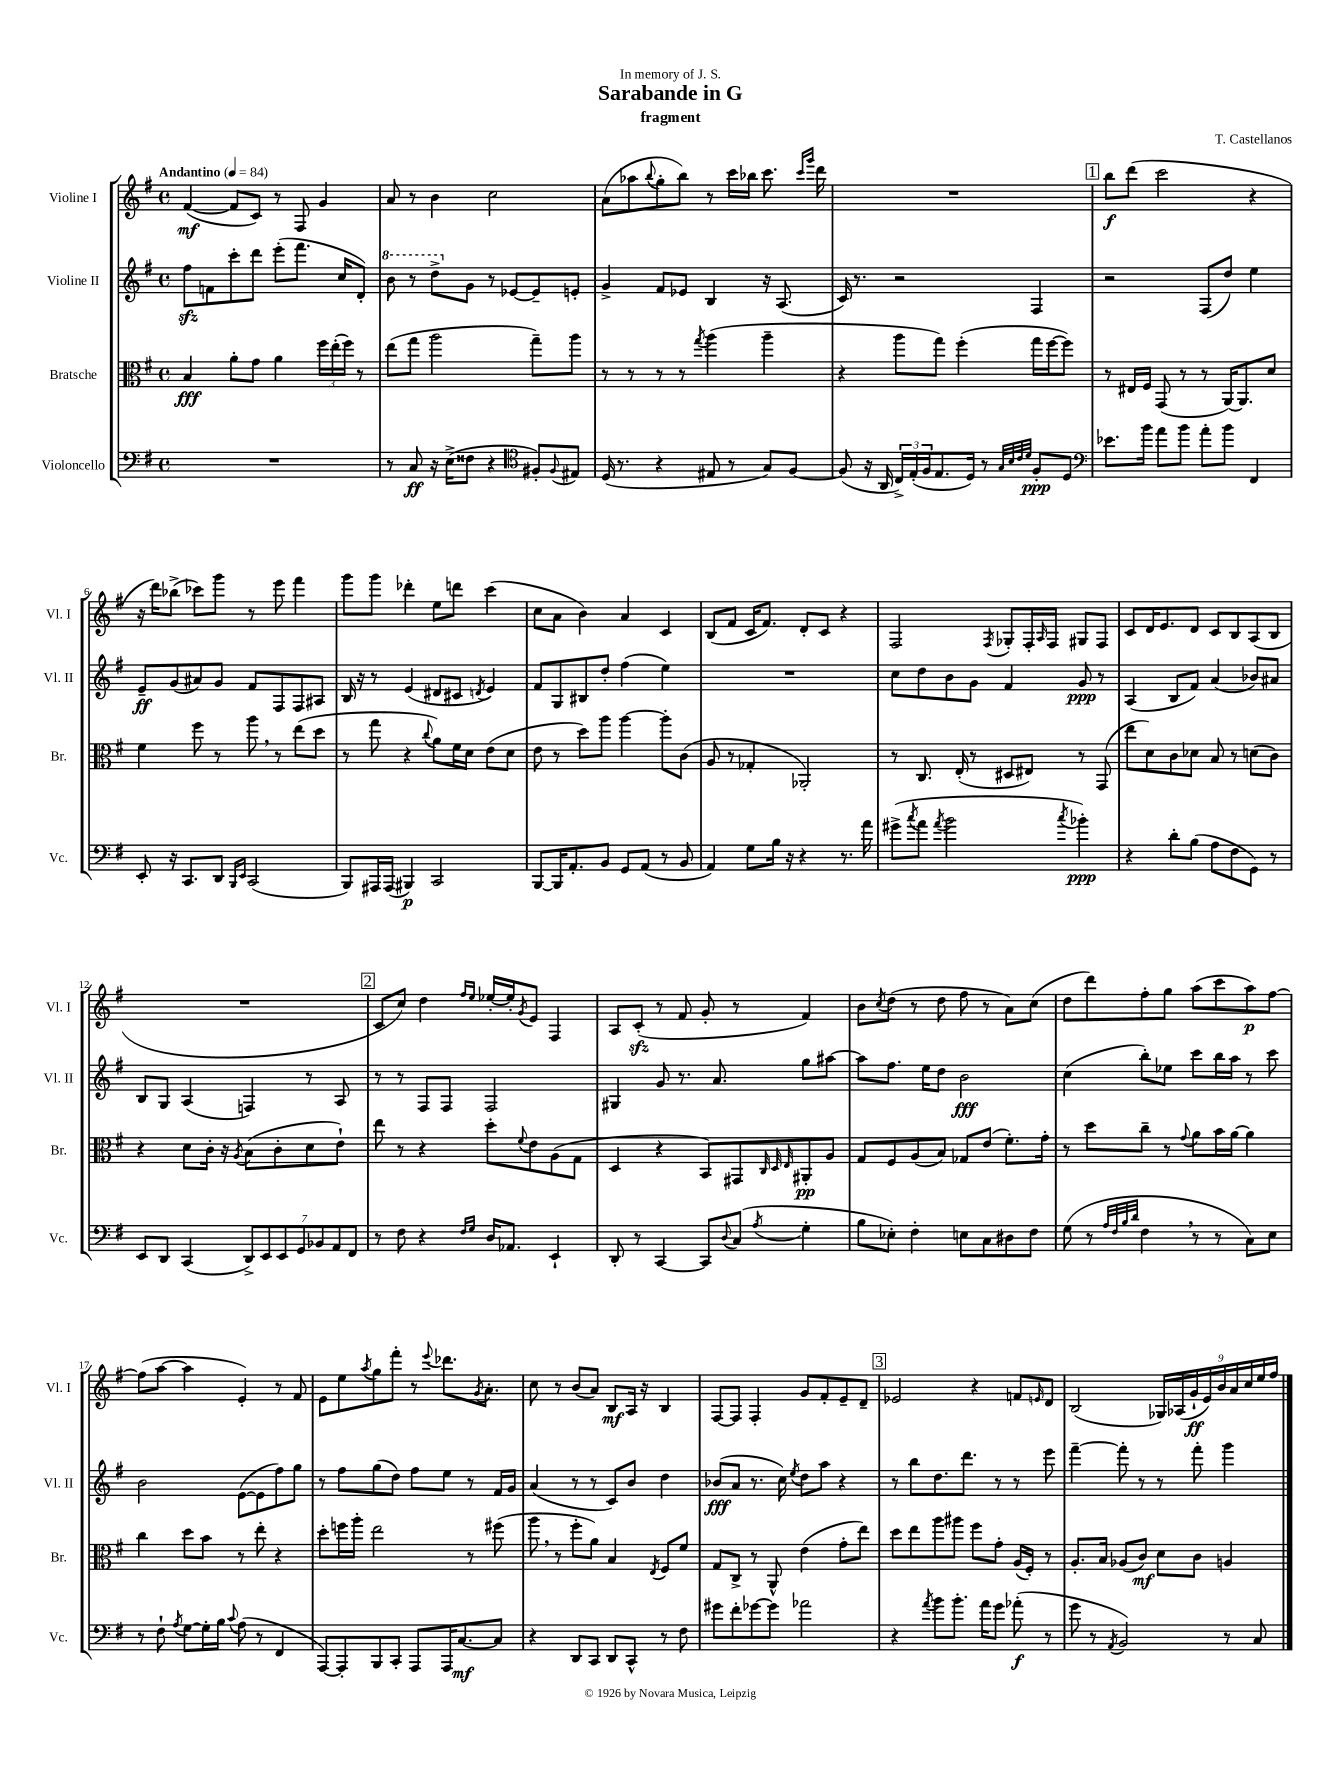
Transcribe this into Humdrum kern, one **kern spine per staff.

**kern	**dynam	**kern	**dynam	**kern	**dynam	**kern	**dynam
*part4	*part4	*part3	*part3	*part2	*part2	*part1	*part1
*staff4	*staff4	*staff3	*staff3	*staff2	*staff2	*staff1	*staff1
*I"Violoncello	*	*I"Bratsche	*	*I"Violine II	*	*I"Violine I	*
*I'Vc.	*	*I'Br.	*	*I'Vl. II	*	*I'Vl. I	*
*clefF4	*	*clefC3	*	*clefG2	*	*clefG2	*
*k[f#]	*	*k[f#]	*	*k[f#]	*	*k[f#]	*
*M4/4	*	*M4/4	*	*M4/4	*	*M4/4	*
*met(c)	*	*met(c)	*	*met(c)	*	*met(c)	*
*MM84	*	*MM84	*	*MM84	*	*MM84	*
=1	=1	=1	=1	=1	=1	=1	=1
!	!	!	!	!	!	!LO:TX:a:B:t=Andantino	!
1r	.	4B/	fff	8ff#zz\L	.	([4f#/	mf
.	.	.	.	8fn\	.	.	.
.	.	8a'\L	.	8ccc'\	.	8f#/L]	.
.	.	8g\J	.	8ddd\J	.	8c/J)	.
.	.	4a\	.	(8eee'\L	.	8r	.
.	.	.	.	8.fff#\J	.	8F#/	.
.	.	24ff#\LL	.	.	.	4g/	.
.	.	(24ee'\	.	.	.	.	.
.	.	.	.	16cc/KL	.	.	.
.	.	24ff#\JJ)	.	.	.	.	.
.	.	8r	.	8d'/J)	.	.	.
=2	=2	=2	=2	=2	=2	=2	=2
*	*	*	*	*8va	*	*	*
8r	.	(8ee\L	.	8bb\	.	8a/	.
8C/	ff	8gg\J	.	8r	.	8r	.
16r	.	2aa\	.	8ddd^\L	.	4b\	.
(16E^\KL	.	.	.	.	.	.	.
*	*	*	*	*X8va	*	*	*
8F##X\J	.	.	.	8g\J	.	.	.
4r	.	.	.	8r	.	2cc\	.
.	.	.	.	[8e-X/L	.	.	.
*clefC4	*	*	*	*	*	*	*
8F#X'/L)	.	8gg~\L)	.	8e-~/]	.	.	.
8qqF#/	.	.	.	.	.	.	.
8E#X/J	.	8aa\J	.	8en'/J	.	.	.
=3	=3	=3	=3	=3	=3	=3	=3
(16D/	.	8r	.	4g^/	.	(8a\L	.
8.r	.	.	.	.	.	.	.
.	.	8r	.	.	.	8aa-X\	.
.	.	.	.	.	.	8qqbb/	.
4r	.	8r	.	8f#/L	.	8gg'\	.
.	.	8r	.	8e-X/J	.	8bb\J)	.
.	.	8qgg/	.	.	.	.	.
8E#X/	.	(4aa\	.	4B/	.	8r	.
8r	.	.	.	.	.	16ccc\LL	.
.	.	.	.	.	.	16bb-X\JJ	.
8G/L)	.	4aa~\	.	16r	.	8.ccc\	.
.	.	.	.	(8.A/	.	.	.
[8F#/J	.	.	.	.	.	.	.
.	.	.	.	.	.	16qqccc/LL	.
.	.	.	.	.	.	16qqggg/JJ	.
.	.	.	.	.	.	16ddd\	.
=4	=4	=4	=4	=4	=4	=4	=4
(8F#/]	.	4r	.	16c/)	.	1r	.
.	.	.	.	8.r	.	.	.
16r	.	.	.	.	.	.	.
16AA/	.	.	.	.	.	.	.
24C^/LL)	.	8aa\L	.	2r	.	.	.
(24E'/	.	.	.	.	.	.	.
24F#/J	.	.	.	.	.	.	.
8.E/	.	8gg\J)	.	.	.	.	.
.	.	(4ff#'\	.	.	.	.	.
16D/Jk)	.	.	.	.	.	.	.
8r	.	.	.	.	.	.	.
32qqG/LLL	.	.	.	.	.	.	.
32qqB/	.	.	.	.	.	.	.
32qqc/	.	.	.	.	.	.	.
32qqd/JJJ	.	.	.	.	.	.	.
8F#'/L	ppp	16gg\LL	.	4F#/	.	.	.
.	.	[16ff#\J	.	.	.	.	.
8D/J	.	8ff#\J])	.	.	.	.	.
!!LO:REH:place=s1:t=1
=5	=5	=5	=5	=5	=5	=5	=5
*clefF4	*	*	*	*	*	*	*
8.e-X\L	.	8r	.	2r	.	8bb\L	f
.	.	16E#X/LL	.	.	.	(8ddd\J	.
16b\Jk	.	16F#/JJ	.	.	.	.	.
8a\L	.	(8GG/	.	.	.	2ccc\	.
8b\J	.	8r	.	.	.	.	.
8a'\L	.	8r	.	(8F#/L	.	.	.
8b\J	.	[16AA/KL)	.	8dd/J)	.	.	.
.	.	8.AA/]	.	.	.	.	.
4FF#/	.	.	.	4ee\	.	4r	.
.	.	8d/J	.	.	.	.	.
!!LO:LB:g=z
=6	=6	=6	=6	=6	=6	=6	=6
8EE'/	.	4f#\	.	8e~/L	ff	16r	.
.	.	.	.	.	.	16ddd\KL)	.
16r	.	.	.	(8g/	.	(8bb-X^\J	.
8.CC/L	.	.	.	.	.	.	.
.	.	8ff#\	.	8a#X/)	.	8ccc-X\L)	.
8DD/J	.	8r	.	8g/J	.	8ggg\J	.
16qqBBB/LL	.	.	.	.	.	.	.
16qqEE/JJ	.	.	.	.	.	.	.
(2CC/	.	8aa,\	.	8f#/L	.	8r	.
.	.	8r	.	8F#/	.	8eee\	.
.	.	(8ee\L	.	8F#/	.	4fff#\	.
.	.	8dd\J	.	8A#X/J	.	.	.
=7	=7	=7	=7	=7	=7	=7	=7
8BBB/L)	.	8r	.	16B/	.	8ggg\L	.
.	.	.	.	16r	.	.	.
16AAA#X/L	.	8gg\	.	8r	.	8ggg\J	.
(16AAA#/JJ	.	.	.	.	.	.	.
4BBB#X/)	p	4r	.	(4e/	.	4ddd-X'\	.
.	.	8qqcc/	.	.	.	.	.
2CC/	.	8a\L)	.	8d#X/L	.	8ee\L	.
.	.	16f#\L	.	8c#X/J	.	8dddn\J	.
.	.	16d\JJ	.	.	.	.	.
.	.	.	.	8qdn/	.	.	.
.	.	(8e\L	.	4e/)	.	(4ccc\	.
.	.	8d\J	.	.	.	.	.
=8	=8	=8	=8	=8	=8	=8	=8
[8BBB/L	.	8e\	.	8f#/L	.	8cc\L	.
16BBB/K]	.	8r	.	8G/	.	8a\J	.
8.AA'/	.	.	.	.	.	.	.
.	.	8dd\L)	.	8B#X/	.	4b\)	.
8BB/J	.	8aa\J	.	8dd'/J	.	.	.
8GG/L	.	[4aa\	.	(4ff#\	.	4a/	.
(8AA/J	.	.	.	.	.	.	.
8r	.	8aa'\L]	.	4ee\)	.	4c/	.
8BB/	.	(8c\J	.	.	.	.	.
=9	=9	=9	=9	=9	=9	=9	=9
4AA/)	.	8A/	.	1r	.	(8B/L	.
.	.	8r	.	.	.	8f#/J	.
8G\L	.	4G-X'/	.	.	.	16c/KL	.
.	.	.	.	.	.	8.f#/J)	.
16B\Jk	.	.	.	.	.	.	.
16r	.	.	.	.	.	.	.
4r	.	2AA-X'/)	.	.	.	8d'/L	.
.	.	.	.	.	.	8c/J	.
8.r	.	.	.	.	.	4r	.
16a\	.	.	.	.	.	.	.
=10	=10	=10	=10	=10	=10	=10	=10
(8g#X^\L	.	8r	.	8cc\L	.	2F#/	.
8qcc/	.	.	.	.	.	.	.
8a\J	.	8.C/	.	8dd\	.	.	.
8qa/	.	.	.	.	.	.	.
2b\	.	.	.	8b\	.	.	.
.	.	(16E'/	.	.	.	.	.
.	.	8r	.	8g\J	.	.	.
.	.	.	.	.	.	8qF#/	.
.	.	8D#X/L	.	4f#/	.	8G-X'/L	.
.	.	8E#X/J)	.	.	.	16F#'/L	.
.	.	.	.	.	.	16qqA/	.
.	.	.	.	.	.	16F#/JJ	.
8qcc/	.	.	.	.	.	.	.
4b-X'\)	ppp	8r	.	8g/	ppp	8G#X/L	.
.	.	(8GG/	.	8r	.	8F#/J	.
=11	=11	=11	=11	=11	=11	=11	=11
4r	.	8ee\L	.	(4A/	.	8c/L	.
.	.	8d\)	.	.	.	16d/K	.
.	.	.	.	.	.	8.e/	.
8d'\L	.	8c\	.	8B/L	.	.	.
(8B\J	.	8d-X\J	.	8f#/J)	.	8d/J	.
8A\L	.	8B/	.	(4a/	.	8c/L	.
8F#\	.	8r	.	.	.	8B/	.
8GG\J)	.	(8dn\L	.	8b-X/L)	.	(8A/	.
8r	.	8c\J)	.	8a#X/J	.	8B/J	.
!!LO:LB:g=z
=12	=12	=12	=12	=12	=12	=12	=12
8EE/L	.	4r	.	8B/L	.	1r	.
8DD/J	.	.	.	8G/J	.	.	.
(4CC/	.	8d\L	.	(4A/	.	.	.
.	.	16c'\Jk	.	.	.	.	.
.	.	16r	.	.	.	.	.
.	.	8qA/	.	.	.	.	.
14DD^/L)	.	(8B\L	.	4Fn/)	.	.	.
14EE/	.	.	.	.	.	.	.
.	.	8c'\	.	.	.	.	.
14EE/	.	.	.	.	.	.	.
14GG/	.	.	.	.	.	.	.
.	.	8d\	.	8r	.	.	.
14BB-X/	.	.	.	.	.	.	.
14AA/	.	.	.	.	.	.	.
.	.	8e`\J)	.	8A/	.	.	.
14FF#/J	.	.	.	.	.	.	.
!!LO:REH:place=s1:t=2
=13	=13	=13	=13	=13	=13	=13	=13
8r	.	8ee\	.	8r	.	8c/L	.
8F#\	.	8r	.	8r	.	8cc/J)	.
4r	.	4r	.	8F#/L	.	4dd\	.
.	.	.	.	8F#/J	.	.	.
16qqF#/LL	.	.	.	.	.	16qqff#/LL	.
16qqG/JJ	.	.	.	.	.	16qqee/JJ	.
16D/KL	.	8dd'\L	.	2F#/	.	[16ee-X'/LL	.
8.AA-X/J	.	.	.	.	.	16ee-'/J]	.
.	.	8qqf#/	.	.	.	8qg/	.
.	.	8e\	.	.	.	8e/J	.
4EE`/	.	(8A\	.	.	.	4F#/	.
.	.	8G\J	.	.	.	.	.
=14	=14	=14	=14	=14	=14	=14	=14
8DD'/	.	4D/	.	4G#X/	.	8A/L	.
8r	.	.	.	.	.	(8czz'/J	.
[4CC/	.	4r	.	8g/	.	8r	.
.	.	.	.	8.r	.	8f#/	.
8CC/L]	.	8BB/L)	.	.	.	8g'/	.
.	.	.	.	8.a/	.	.	.
8qqD/	.	.	.	.	.	.	.
(8C/J	.	8GG#X/	.	.	.	8r	.
.	.	32qqC/	.	.	.	.	.
.	.	32qqD/	.	.	.	.	.
8qA/	.	32qqE/	.	.	.	.	.
4G'\	.	8AA#X'/	pp	8gg\L	.	4f#/)	.
.	.	8A/J	.	[8aa#X\J	.	.	.
=15	=15	=15	=15	=15	=15	=15	=15
8B\L	.	8G/L	.	8aa#\L]	.	8b\L	.
.	.	.	.	.	.	8qcc/	.
8E-X'\J)	.	8F#/	.	8.ff#\J	.	(8dd\J	.
4F#'\	.	(8A/	.	.	.	8r	.
.	.	.	.	16ee\KL	.	.	.
.	.	8B/J)	.	8dd\J	.	8dd\	.
8En\L	.	8G-X/L	.	2b\	fff	8ff#\	.
8C\	.	(8e/J	.	.	.	8r	.
8D#X\	.	8.f#'\L)	.	.	.	8a\L)	.
8F#\J	.	.	.	.	.	(8cc\J	.
.	.	16g'\Jk	.	.	.	.	.
=16	=16	=16	=16	=16	=16	=16	=16
(8G\	.	8r	.	(4cc\	.	8dd\L	.
8r	.	8dd\L	.	.	.	8ddd\)	.
32qqA/LLL	.	.	.	.	.	.	.
32qqF#/	.	.	.	.	.	.	.
32qqB/	.	.	.	.	.	.	.
32qqd/JJJ	.	.	.	.	.	.	.
4F#,\	.	8cc~\J	.	8bb'\L)	.	8ff#'\	.
.	.	8r	.	8ee-X\J	.	8gg\J	.
.	.	8qqg/	.	.	.	.	.
8r	.	8a\L	.	8ccc\L	.	(8aa\L	.
8r	.	16b\L	.	16bb\L	.	8ccc\	.
.	.	[16a\JJ	.	16aa\JJ	.	.	.
8C\L)	.	4a\]	.	8r	.	8aa\)	p
8E\J	.	.	.	8ccc\	.	[8ff#\J	.
!!LO:LB:g=z
=17	=17	=17	=17	=17	=17	=17	=17
8r	.	4cc\	.	2b\	.	(8ff#\L]	.
8F#`\	.	.	.	.	.	[8aa\J	.
8qA/	.	.	.	.	.	.	.
[8G\L	.	8dd\L	.	.	.	4aa\]	.
16G'\L]	.	8b\J	.	.	.	.	.
16B\JJ	.	.	.	.	.	.	.
8qqc/	.	.	.	.	.	.	.
(8A\	.	8r	.	([8e\L	.	4e'/)	.
8r	.	8ee'\	.	8e\]	.	.	.
4FF#/	.	4r	.	8ff#\)	.	8r	.
.	.	.	.	8gg\J	.	8f#/	.
=18	=18	=18	=18	=18	=18	=18	=18
[8AAA/L)	.	8dd'\L	.	8r	.	8e\L	.
8AAA'/]	.	16ffn\L	.	8ff#\L	.	8ee\	.
.	.	16aa'\JJ	.	.	.	.	.
.	.	.	.	.	.	8qaa/	.
8BBB/	.	2ee\	.	(8gg\	.	8gg\	.
8CC'/J	.	.	.	8dd\J)	.	8fff#'\J	.
8AAA/L	.	.	.	8ff#\L	.	8r	.
.	.	.	.	.	.	8qqeee/	.
16AAA/K	.	.	.	8ee\J	.	8.ddd-X\L	.
[8.C/	mf	.	.	.	.	.	.
.	.	8r	.	8r	.	.	.
.	.	.	.	.	.	8qg/	.
.	.	.	.	.	.	8.a'\J	.
8C/J]	.	(8ff#X\	.	16f#/LL	.	.	.
.	.	.	.	16g/JJ	.	.	.
=19	=19	=19	=19	=19	=19	=19	=19
4r	.	8aa,\	.	(4a/	.	8cc\	.
.	.	8r	.	.	.	8r	.
8DD/L	.	8ff#'\L	.	8r	.	(8b/L	.
8CC/J	.	8a\J)	.	8r	.	8a/J)	.
8DD/L	.	4B/	.	8c/L)	.	8B/L	mf
8CC^^/J	.	.	.	8b/J	.	16A/Jk	.
.	.	.	.	.	.	16r	.
.	.	8qE/	.	.	.	.	.
8r	.	8F#/L	.	4dd\	.	4B/	.
8F#\	.	8f#/J	.	.	.	.	.
=20	=20	=20	=20	=20	=20	=20	=20
8g#X\L	.	8G/L	.	(8b-X/L	fff	[8F#/L	.
8f#'\	.	8C^/J	.	8a/J	.	8F#/J]	.
[8g-X\	.	8r	.	8.r	.	4F#'/	.
8g-\J]	.	8AA^^/	.	.	.	.	.
.	.	.	.	16cc\)	.	.	.
.	.	.	.	8qee/	.	.	.
2a-X\	.	(4e\	.	8dd\L	.	8g/L	.
.	.	.	.	8aa\J	.	8f#'/	.
.	.	8g'\L	.	4r	.	8e~/	.
.	.	8ee\J)	.	.	.	8d~/J	.
!!LO:REH:place=s1:t=3
=21	=21	=21	=21	=21	=21	=21	=21
4r	.	8dd\L	.	8r	.	2e-X/	.
.	.	8ee\	.	8bb\L	.	.	.
8qa/	.	.	.	.	.	.	.
8b\L	.	8aa\	.	8.dd\	.	.	.
8.b'\J	.	8aa#X\J	.	.	.	.	.
.	.	.	.	8.ddd\J	.	.	.
.	.	8ff#\L	.	.	.	4r	.
16a\KL	.	.	.	.	.	.	.
8g\J	.	8g'\J	.	8r	.	.	.
(8a-X'\	f	(16A/LL	.	8r	.	8fn/L	.
.	.	16F#'/JJ)	.	.	.	.	.
.	.	.	.	.	.	16qqen/	.
8r	.	8r	.	8eee\	.	8d/J	.
=22	=22	=22	=22	=22	=22	=22	=22
8g\	.	8.A'/L	.	[4fff#~\	.	(2B/	.
8r	.	.	.	.	.	.	.
.	.	16B/Jk	.	.	.	.	.
8qAA/	.	.	.	.	.	.	.
2BB/)	.	(8A-X/L	.	8fff#'\]	.	.	.
.	.	8c/J)	mf	8r	.	.	.
.	.	8d\L	.	8r	.	18G-X/LL)	.
.	.	.	.	.	.	(18A-X/	.
.	.	.	.	.	.	18g`/	ff
.	.	8c\J	.	8fff#'\	.	.	.
.	.	.	.	.	.	18e/)	.
.	.	.	.	.	.	18b/	.
8r	.	4An/	.	4ggg\	.	.	.
.	.	.	.	.	.	18a/	.
.	.	.	.	.	.	18cc/	.
8C/	.	.	.	.	.	.	.
.	.	.	.	.	.	18ee/	.
.	.	.	.	.	.	18ff#/JJ	.
==	==	==	==	==	==	==	==
*-	*-	*-	*-	*-	*-	*-	*-
